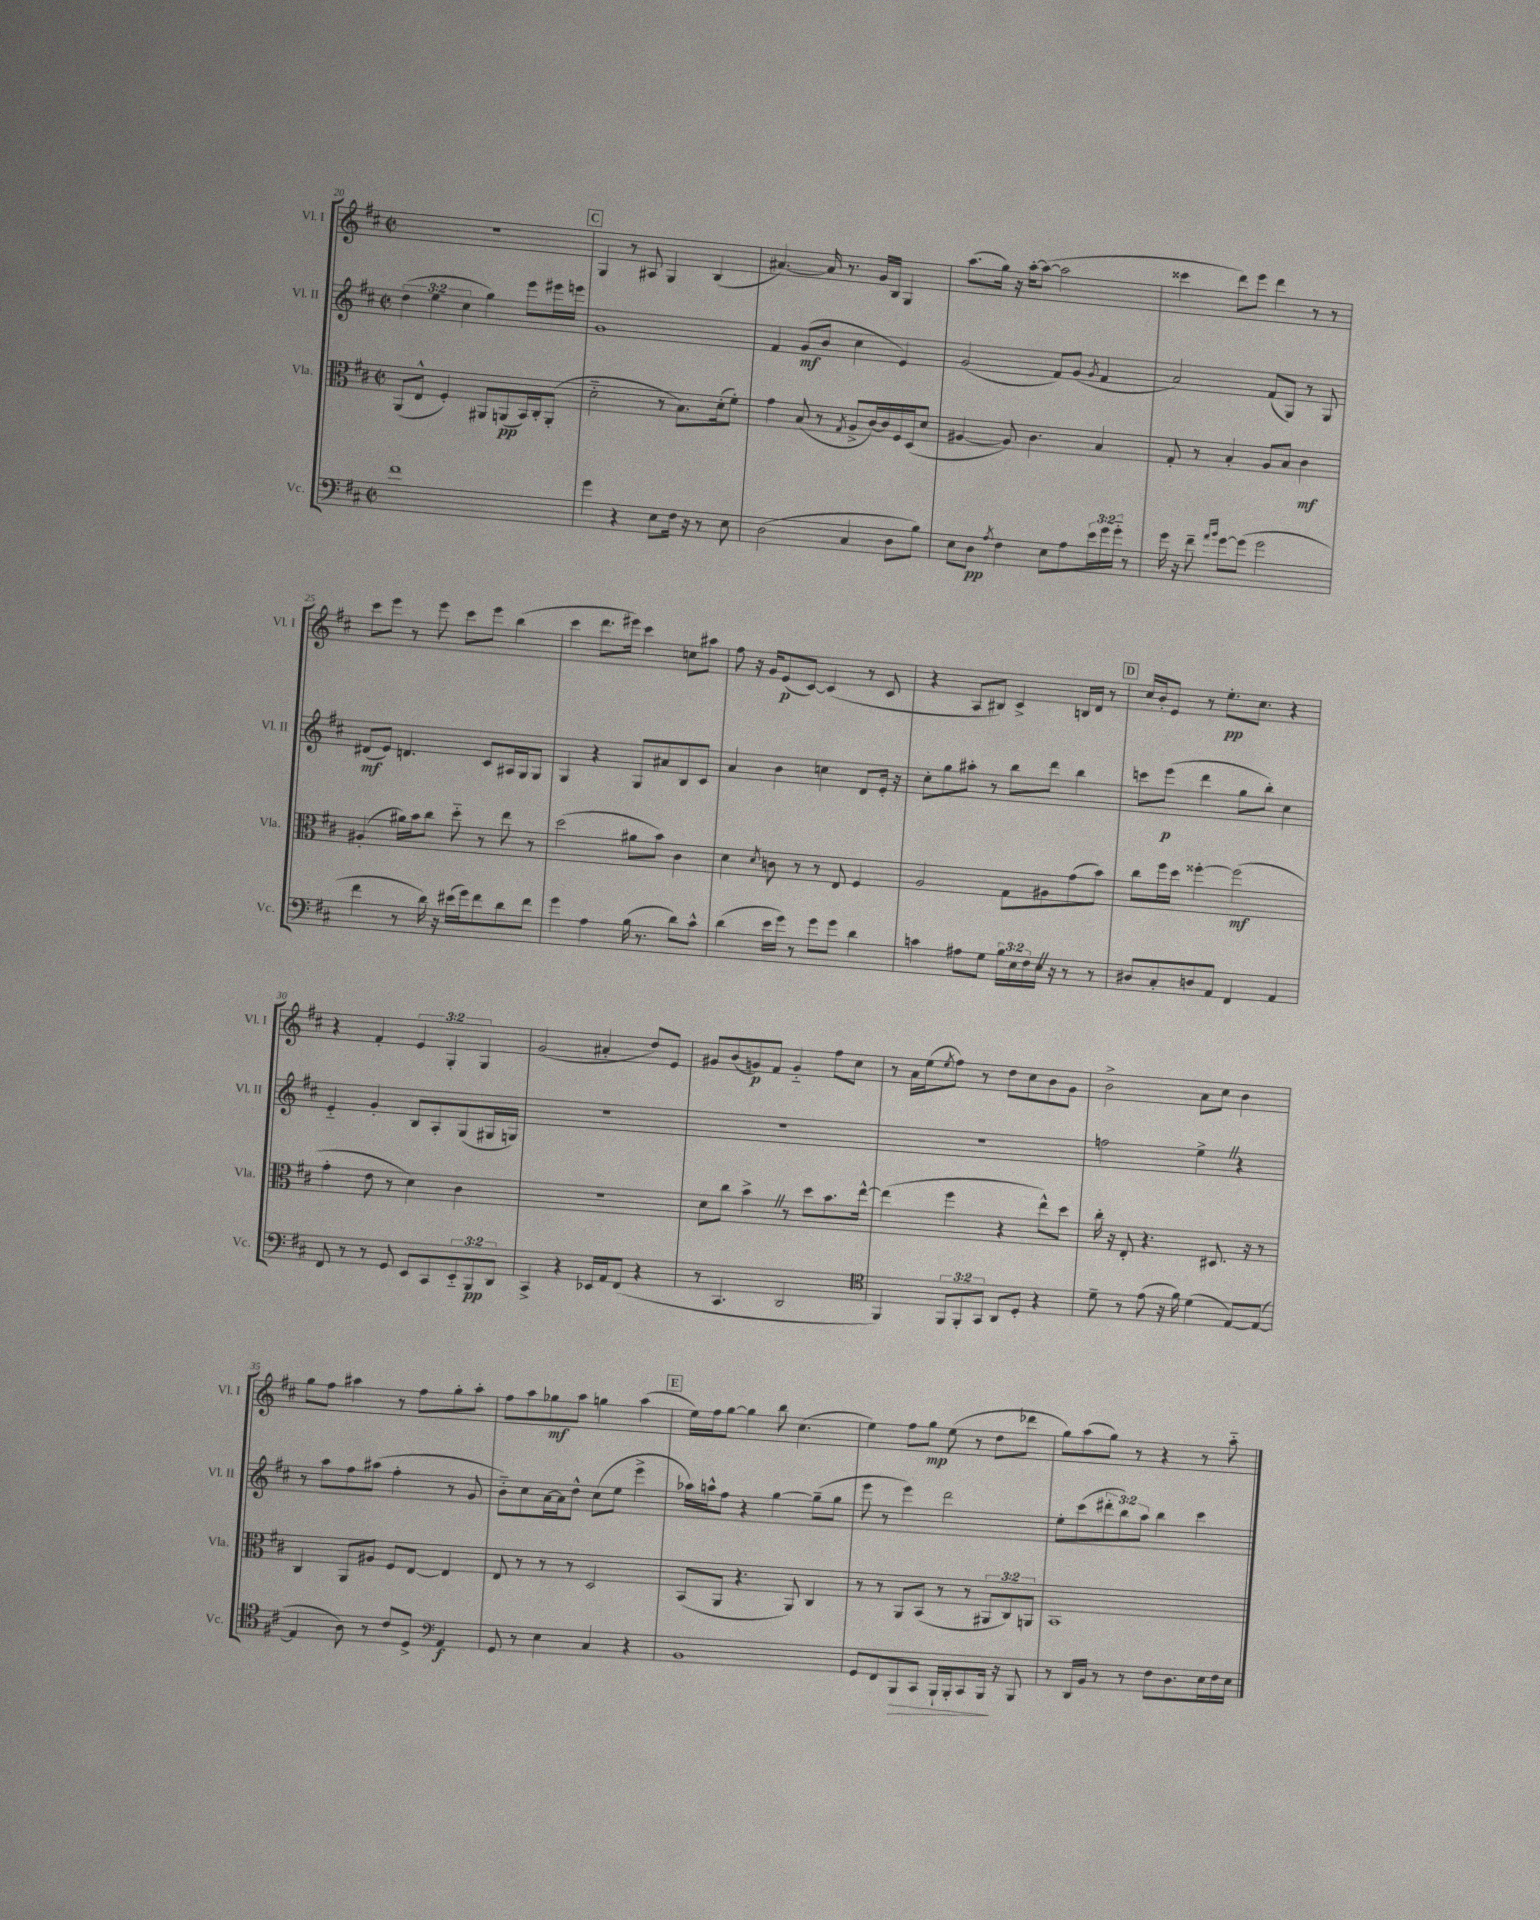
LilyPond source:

<<
\new StaffGroup <<
\new Staff = "s0" \with { instrumentName = "Vl. I" shortInstrumentName = "Vl. I" } {
    \clef treble \key d \major \defaultTimeSignature \time 2/2 \override Staff.TupletNumber.text = #tuplet-number::calc-fraction-text
    R1 |
    \mark \markup { \box "C" } g4 r8 ais8 g4 b4( |
    ais'4.~) ais'16 r8. g'16 b16 g4 |
    a''8.( g''16) r16 a''16~-. a''8~( a''2 |
    cisis'''4 d'''8) e'''8 d'''4 r8 r8 |
    cis'''8 e'''8 r8 e'''8 cis'''8 e'''8 b''4( |
    cis'''4 d'''8. eis'''16) cis'''4 c''8 ais''8 |
    fis''8 r16 g'16 e'8\p( cis'8~) cis'4( r8 cis'8 |
    r4 a8 bis8) cis'4-> b16 d'16 r8 |
    \mark \markup { \box "D" } cis''16 b'16-. e'8 r8 e''8.-.\pp cis''8. r4 |
    r4 fis'4-. \tuplet 3/2 { e'4 g4-. g4 } |
    g'2( ais'4-. d''8) e'8 |
    gis'8 b'8( g'8\p) fis'8 g'4-_ fis''8 cis''8 |
    r8 a'16 e''16( \acciaccatura { e''8 } fis''8) r8 d''8 cis''8 b'8 g'8 |
    b'2-> a'8 cis''8 b'4 |
    g''8 fis''8 ais''4 r8 fis''8 g''8-. ais''8-. |
    fis''8 a''8 ges''8\mf a''8 g''4 a''4( |
    \mark \markup { \box "E" } e''16) fis''16 g''8~ g''4 b''8 cis''4.( |
    e''4) fis''8 g''8\mp e''8( r8 d''8 des'''8 |
    g''8) a''8( g''8) r8 r4 r8 a''8-_ \bar "|." |
}
\new Staff = "s1" \with { instrumentName = "Vl. II" shortInstrumentName = "Vl. II" } {
    \clef treble \key d \major \defaultTimeSignature \time 2/2 \override Staff.TupletNumber.text = #tuplet-number::calc-fraction-text
    \tuplet 3/2 { d''4( e''4 cis''4 } g''4) e'''8 eis'''16 e'''16 |
    \mark \markup { \box "C" } g'1 |
    fis'4 g'8\mf( b'8 cis''4 e'4) |
    g'2( fis'8) g'8( \acciaccatura { g'8 } fis'4 |
    a'2) fis'8( g8) r8 g8 |
    dis'8\mf( e'8) d'4. cis'8 ais16 g16 g8 |
    g4 r4 g8 ais'8 b8 cis'8 |
    a'4 b'4 c''4 d'8 e'16-. r16 |
    cis''8-. g''8 ais''8-. r8 b''8 d'''8 b''4 |
    \mark \markup { \box "D" } c'''8 e'''8\p( d'''4 g''8 b''8-.) cis''4 |
    e'4-_ g'4-. b8 a8-. g8( gis16 g16) |
    R1 |
    R1 |
    R1 |
    f''2 e''4-> \once \override BreathingSign.text = \markup { \musicglyph "scripts.caesura.straight" } \breathe r4 |
    r8 a''8 fis''8 ais''8( fis''4-. r8 g'8 |
    b'8-_) cis''8 a'16~ a'16 d''8-^ cis''8( e''8 e'''4-> |
    \mark \markup { \box "E" } aes''16) a''16-^ fis''8 r4 g''4~ g''8--( g''8 |
    e'''8 r8 e'''4) d'''2 |
    e''8-. cis'''8( \tuplet 3/2 { dis'''8-. b''8) a''8 } b''4 cis'''4 \bar "|." |
}
\new Staff = "s2" \with { instrumentName = "Vla." shortInstrumentName = "Vla." } {
    \clef alto \key d \major \defaultTimeSignature \time 2/2 \override Staff.TupletNumber.text = #tuplet-number::calc-fraction-text
    a,8( e8-^ fis4-.) ais,8 a,8\pp( b,16) cis16-. a,8-.( |
    \mark \markup { \box "C" } d'2-_ r8 b8.) d'16-.( fis'8-.) |
    g'4 b8( r8 \acciaccatura { g8 } a8-> cis'16~) cis'16 fis16 d16( d'8 |
    ais4~ ais8) cis'4. b4 |
    g8-. r8 b4-. a8 b8 cis'4\mf |
    ais4-.( ais'16) b'16 cis''8 d''8-_ r8 e''8 r8 |
    d''2( ais'8 b'8) cis'4 |
    d'4 \acciaccatura { d'8 } c'8 r8 r8 e8 fis4 |
    a2 g8 ais8 g'8( b'8) |
    \mark \markup { \box "D" } cis''8 fis''16 d''16 fisis''4~-. fisis''2\mf( |
    g'4-. e'8 r8 d'4) cis'4 |
    R1 |
    d'8 cis''8 b'4-> \once \override BreathingSign.text = \markup { \musicglyph "scripts.caesura.straight" } \breathe r8 d''8 b'8. e''16~-^ |
    e''4( fis''4 r4 e''8-^) d''8 |
    cis''16-. r16 e8-. r4. dis8. r16 r8 |
    cis4 a,8 ais8 fis8 e8~ e4 |
    e8 r8 r8 r8 d2 |
    \mark \markup { \box "E" } b,8( a,8 r4. a,8) cis4 |
    r8 r8 a,8 b,8( r8 r8 \tuplet 3/2 { ais,8 cis8) a,8 } |
    b,1 \bar "|." |
}
\new Staff = "s3" \with { instrumentName = "Vc." shortInstrumentName = "Vc." } {
    \clef bass \key d \major \defaultTimeSignature \time 2/2 \override Staff.TupletNumber.text = #tuplet-number::calc-fraction-text
    fis'1 |
    \mark \markup { \box "C" } g'4 r4 e8 fis16 r16 r8 e8 |
    d2( cis4 d8 b8) |
    e8 d8\pp \acciaccatura { a8 } fis4 e8 a8 \tuplet 3/2 { e'16 g'16 g'16-_ } r8 |
    g'16 r16 fis'8-- \grace { a'16 b'16 } g'8~ g'8( g'2 |
    fis'4 r8 d'16) r16 eis'16( g'16) fis'8 d'8 fis'8 |
    g'4 a4 b16( r8. d'8) cis'8-^ |
    d'4( e'16 g'16) r8 g'8 g'8 d'4 |
    c'4 ais8 g8 \tuplet 3/2 { b16 e16 fis16 } e16 \once \override BreathingSign.text = \markup { \musicglyph "scripts.caesura.straight" } \breathe r16 r8 r8 |
    \mark \markup { \box "D" } dis8 cis8-. d8 a,8 fis,4 a,4 |
    fis,8 r8 r8 g,8 e,8 cis,8 \tuplet 3/2 { e,8-_ b,,8\pp d,8 } |
    cis,4-> r4 ees,16 a,16 fis,8( r4 |
    r8 cis,4. d,2 |
    \clef tenor fis,4) \tuplet 3/2 { fis,8 fis,8-. g,8 } a,8 d8-. r4 |
    d'8-- r8 e'8( r16 fis'16) d'4( e8~) e8~( |
    e4 a8) r8 cis'8 d8-> \clef bass a,4\f |
    g,8 r8 e4 cis4 r4 |
    \mark \markup { \box "E" } b,1 |
    g,8 fis,8 b,,8\> cis,8 b,,16-! b,,16-. cis,8 b,,16\! r16 b,,8 |
    r8 d,16 b,16 r8 r8 fis8 d8. e16 fis16 e16 \bar "|." |
}
>>
>>
\layout { \context { \Score currentBarNumber = #20 } }
